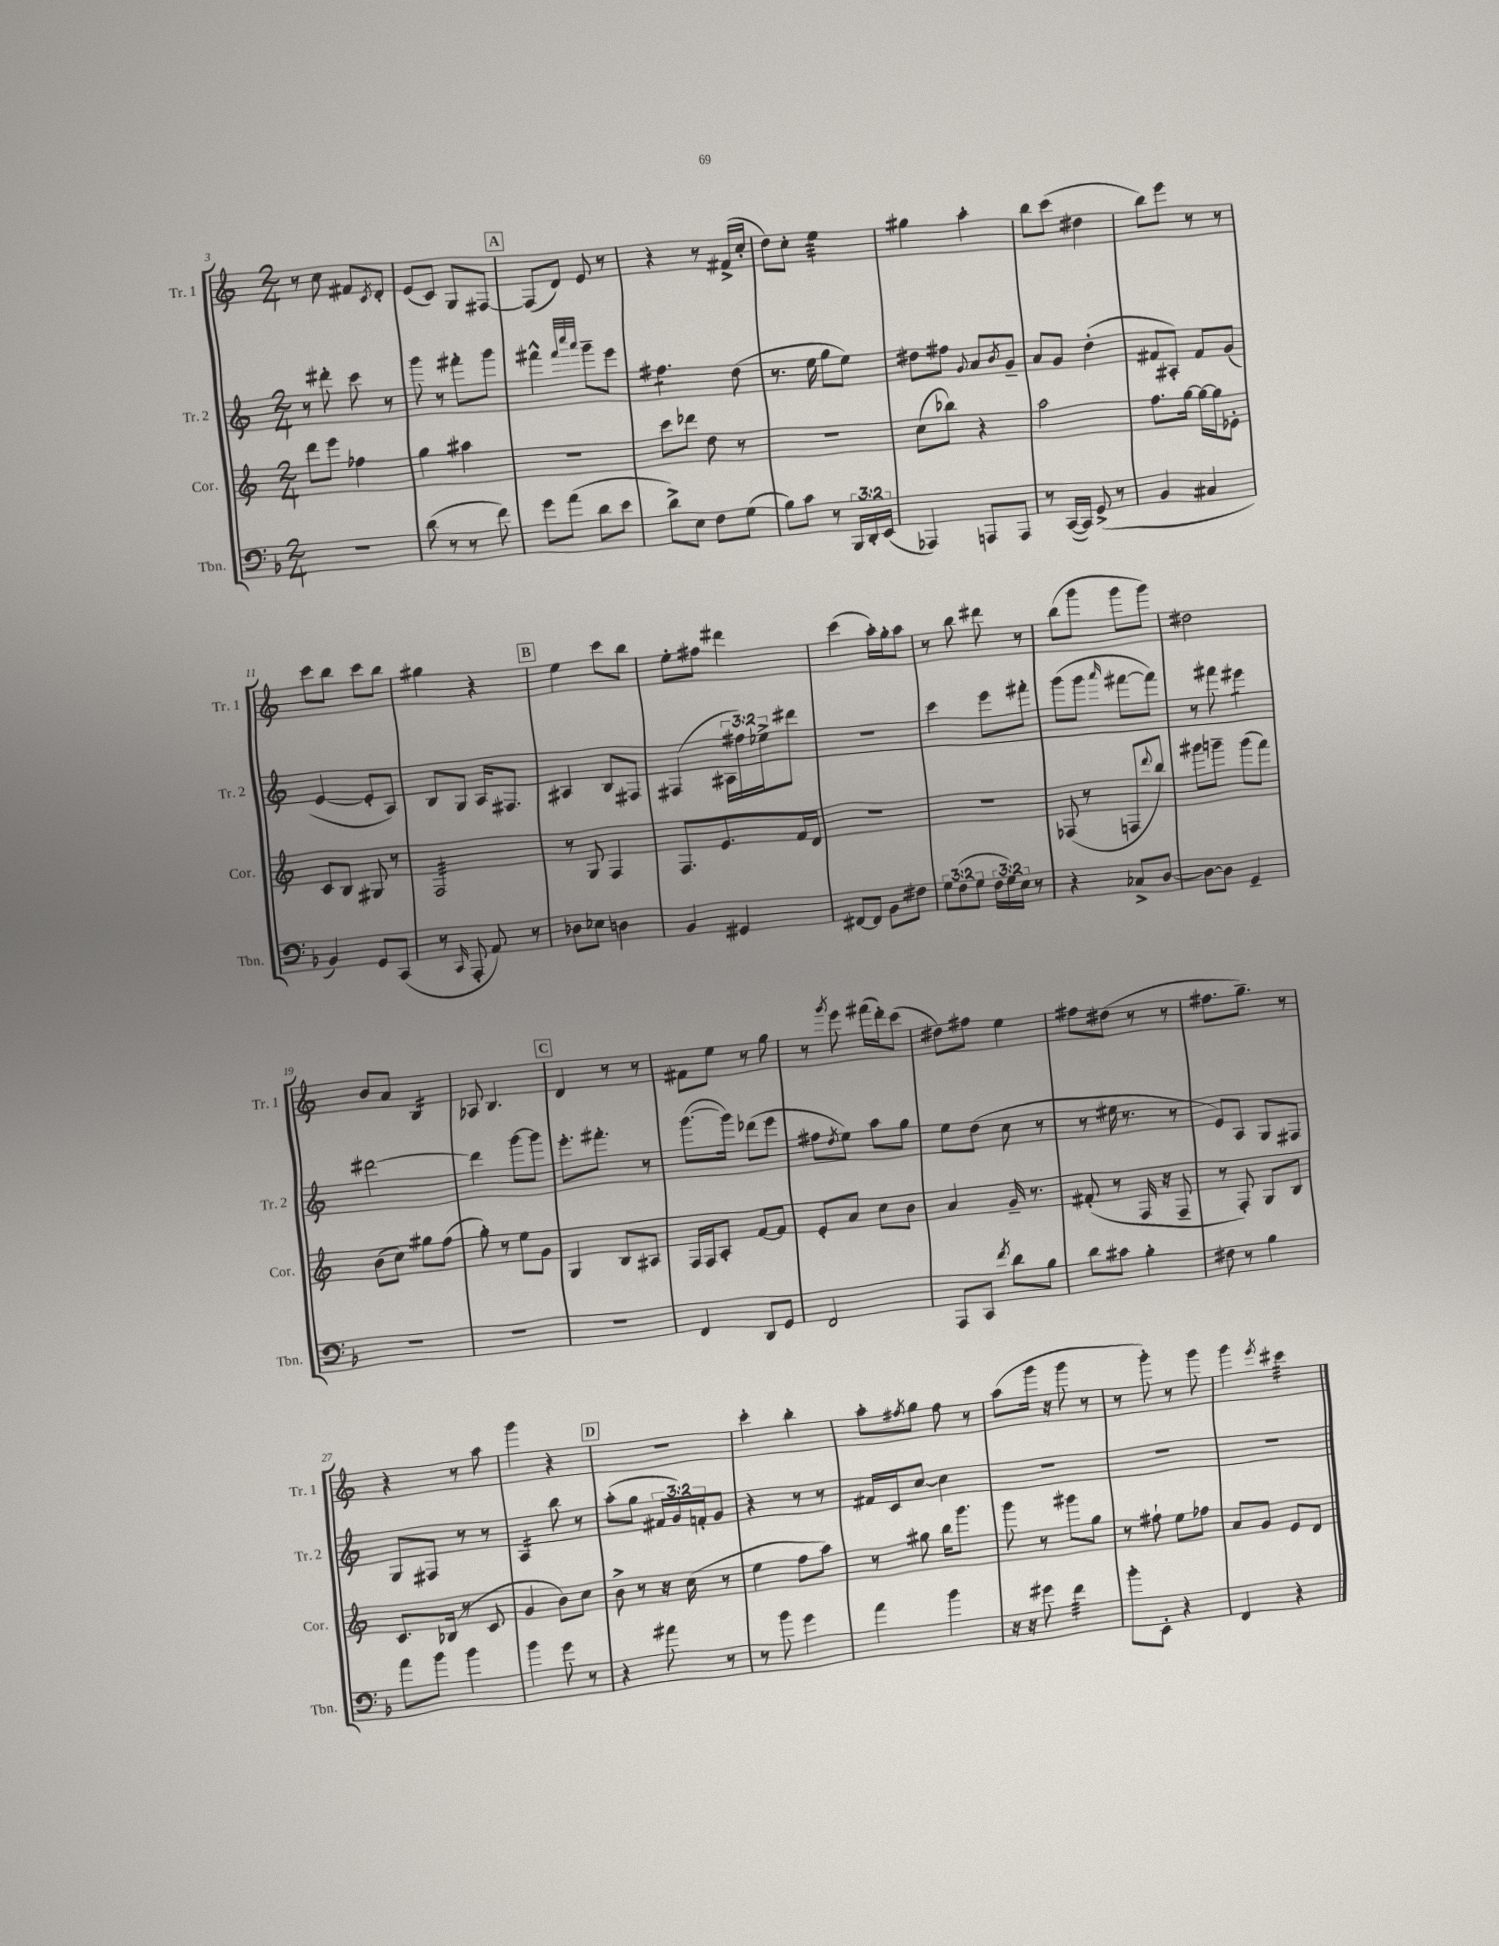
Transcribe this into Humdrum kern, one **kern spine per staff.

**kern	**kern	**kern	**kern
*staff4	*staff3	*staff2	*staff1
*clefF4	*clefG2	*clefG2	*clefG2
*k[b-]	*k[]	*k[]	*k[]
*M2/4	*M2/4	*M2/4	*M2/4
2r	8ddd\L	8r	8r
.	8eee\J	8ddd#'\	8cc\
.	4ff-\	8ccc\	8f#/L
.	.	.	8qc/
.	.	8r	8d'/J
=	=	=	=
(8d\	4gg\	8ggg\	(8e/L
8r	.	8r	8c/J)
8r	4aa#\	8fff#'\L	8G/L
8f\)	.	8ggg\J	[8F#/J
=	=	=	=
8g\L	2r	4fff#^^\	(8F#/]L
(8a\J	.	.	8d/J)
.	.	32qqfff#/LLL	.
.	.	32qqcccc/	.
.	.	32qqaaa/JJJ	.
8d\L	.	8ggg~\L	8e/
8e\J	.	8eee\J	8r
=	=	=	=
8d^\L)	8ccc\L	4.ff#\	4r
8E\J	8ddd-\J	.	.
8F\L	8dd\	.	8r
(8G\J	8r	(8dd\	(16f#^/LL
.	.	.	16cc'/JJ
=	=	=	=
8B-\L)	2r	8.r	8dd\L)
8c\J	.	.	8cc'\J
.	.	16ee\	.
8r	.	8gg\L	4ee\
24BBB-/LL	.	8ee\J)	.
24DD'/	.	.	.
(24EE/JJ	.	.	.
=	=	=	=
4AAA-/)	(8cc\L	8dd#\L	4gg#\
.	8bb-\J)	8ff#\J	.
.	.	8qqg/	.
8AAA/L	4r	8a/L	4aa'\
.	.	8qb/	.
8AAA/J	.	8g~/J	.
=	=	=	=
8r	2aa\	8a/L	8bb\L
([16CC/LL	.	8g/J	(8ccc\J
16CC/]JJ)	.	.	.
(8GG^/	.	(4dd'\	4dd#\
8r	.	.	.
=	=	=	=
4BB-/	8.ff\L	8f#/L	8bb\L)
.	.	8A#'/J)	8eee\J
.	[16gg\Jk	.	.
4C#/	16gg\_LL	8f#/L	8r
.	16gg\]J	.	.
.	8e-'\J	(8g/J	8r
=	=	=	=
4BB-/)	8c/L	[4e/	8ccc\L
.	8B/J	.	8bb\J
8GG/L	8G#/	8e'/]L	8ccc\L
(8CC/J	8r	8A/J)	8bb\J
=	=	=	=
8r	2F/	8B/L	4gg#\
16qqCC/	.	.	.
8AAA'/	.	8G/J	.
8AA/)	.	16A/LK	4r
.	.	8.F#/J	.
8r	.	.	.
=	=	=	=
8D-\L	8r	4A#/	4ee\
8E-\J	8G/	.	.
4D\	4F/	8B/L	8ccc\L
.	.	8F#/J	8bb\J
=	=	=	=
4BB-/	8.F/L	(4F#/	8ee'\L
.	.	.	8ff#\J
.	8.e/	.	.
4GG#/	.	24A#\LL	4ddd#\
.	.	24ff#\)	.
.	.	24ee-^\J	.
.	16f/L	8ddd#\J	.
.	16d/JJ	.	.
=	=	=	=
[8FF#/L	2r	2r	(4ccc\
8FF#/]J	.	.	.
8BB-\L	.	.	16aa'\LL)
.	.	.	16gg'\J
8F#\J	.	.	8aa\J
=	=	=	=
12G\L	2r	4ccc\	8r
(12F\	.	.	.
.	.	.	8bb\
12G\J	.	.	.
24F\LL	.	8eee\L	8ddd#\
24G\)	.	.	.
24E\JJ	.	.	.
8r	.	8fff#'\J	8r
=	=	=	=
4r	(8F-/	(8ggg\L	(8bb\L
.	8r	8ggg\J	8ggg\J
.	.	16qqaaa/	.
8C-^/L	8F/L	[8fff#\L	8ggg\L
.	8qqddd/	.	.
[8D/J	8bb/J)	8fff#\]J)	8ggg\J)
=	=	=	=
8D\_L	8ggg#\L	8r	2dd#\
8D\]J	8ggg~\J	8fff#\	.
4GG~/	(8ggg\L	4eee#\	.
.	8fff\J)	.	.
=	=	=	=
2r	(8b\L	[2ddd#\	8b/L
.	8cc\J)	.	8a/J
.	8gg#\L	.	4B/
.	(8ff\J	.	.
=	=	=	=
2r	8gg'\)	4ddd#\]	8A-/
.	8r	.	4.B/
.	8ee\L	[8ggg\L	.
.	8g\J	8ggg\]J	.
=	=	=	=
2r	4G/	8.eee'\L	4d/
.	.	8.fff#'\J	.
.	8B/L	.	8r
.	8A#/J	8r	8r
=	=	=	=
4FF/	16F/LL	([8.ggg\L	8f#\L
.	16F/J	.	.
.	8A'/J	.	8ee\J
.	.	16ggg\]Jk)	.
8DD/L	[8f/L	(8ddd-\L	8r
8GG/J	8f/]J	8eee\J	8gg\
=	=	=	=
2FF/	8e'/L	8ff#\L	8r
.	.	8qdd/	8qggg/
.	8a/J	8ee\J)	8eee\
.	8cc\L	8aa\L	(16fff#\LL
.	.	.	16ddd'\J)
.	8b\J	8gg\J	(8ccc\J
=	=	=	=
8AAA/L	4a/	8ee\L	8dd#\L)
8CC/J	.	(8dd\J	8ff#\J
8qf/	.	.	.
8d\L	16g~/	8cc\	4ee\
.	8.r	.	.
8B-\J	.	8r	.
=	=	=	=
8d\L	(8f#'/	8r	8ff#\L
8c#\J	8r	16ee#\	(8dd#\J
.	.	8.r	.
4B-'\	16F/	.	8r
.	16r	.	.
.	8F~/	8r	8r
=	=	=	=
8F#\	8r	8e/L)	8.ff#\L
8r	8F'/)	8A/J	.
.	.	.	8.gg~\J)
4B-\	8G/L	8G/L	.
.	8B/J	8F#/J	8r
=	=	=	=
8a\L	8.c/L	8G/L	4r
8b-\J	.	8F#/J	.
.	(16B-/Jk	.	.
4b-\	8r	8r	8r
.	8c/	8r	8aa\
=	=	=	=
4b-\	4g/	4A/	4ggg\
8g\	8b\L)	8bb\	4r
8r	8cc\J	8r	.
=	=	=	=
4r	8b^\	(8aa'\L	2r
.	8r	8gg\J	.
8a#\	16r	24f#/LL	.
.	.	24g/)	.
.	(16cc\	.	.
.	.	24f'/J	.
8r	8r	8g/J	.
=	=	=	=
8r	4ee\	4r	4ccc'\
8b-\	.	.	.
4g\	8ff\L	8r	4bb'\
.	8aa\J)	8r	.
=	=	=	=
4a\	8r	16f#/LL	8aa'\L
.	.	16c/J	.
.	.	.	8qff#/
.	8gg#\	[8cc/J	8gg\J
4b-\	16bb\LK	4cc\]	8ff#\
.	8.ggg\J	.	.
.	.	.	8r
=	=	=	=
16r	8ggg\	2r	(8aa\L
16r	.	.	.
8g#\	8r	.	16ggg\Jk
.	.	.	16r
4f\	8ggg#\L	.	8ggg\
.	8gg\J	.	8r
=	=	=	=
8b-'\L	8r	2r	8r
8EE'\J	8ff#`\	.	8ggg'\)
4r	8ee\L	.	8r
.	8ff-\J	.	8ggg\
=	=	=	=
4FF/	8a/L	2r	4ggg\
.	8g/J	.	.
.	.	.	8qeee/
4r	8e/L	.	4ccc#\
.	8d/J	.	.
==	==	==	==
*-	*-	*-	*-
